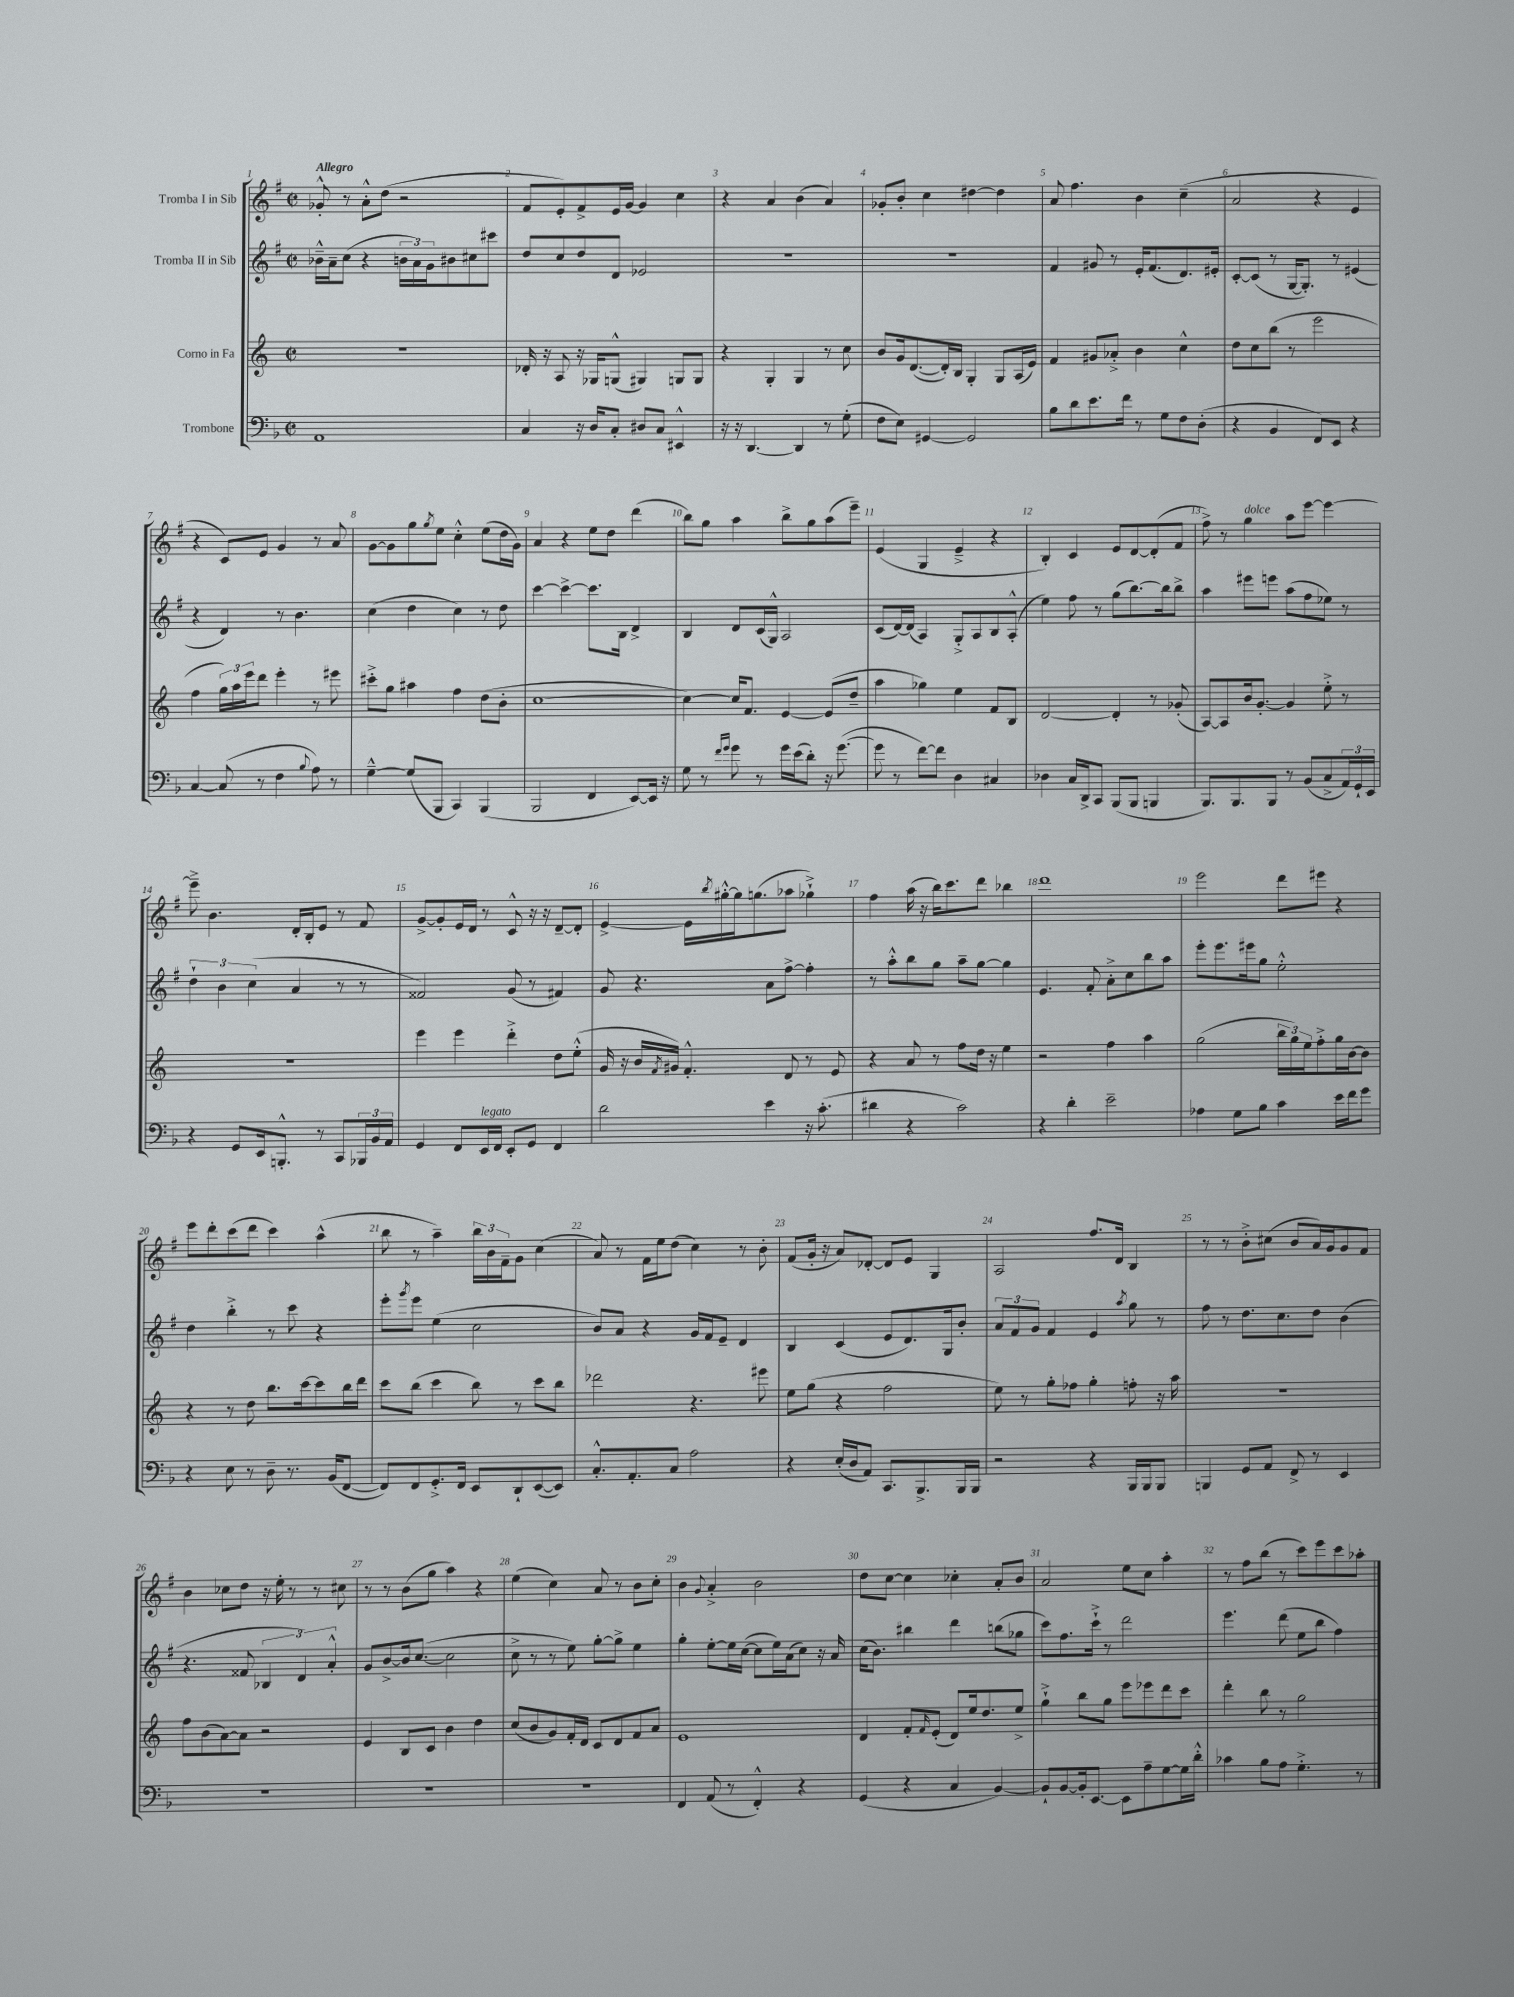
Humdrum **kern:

**kern	**kern	**kern	**kern
*part4	*part3	*part2	*part1
*staff4	*staff3	*staff2	*staff1
*I"Trombone	*I"Corno in Fa	*I"Tromba II in Sib	*I"Tromba I in Sib
*clefF4	*clefG2	*clefG2	*clefG2
*k[b-]	*k[]	*k[f#]	*k[f#]
*M2/2	*M2/2	*M2/2	*M2/2
*met(c|)	*met(c|)	*met(c|)	*met(c|)
=1	=1	=1	=1
!	!	!	!LO:TX:a:B:t=Allegro
1AA	1r	16b-X~^^\LL	8g-X'^^/
.	.	16a~\J	.
.	.	(8cc\J	8r
.	.	4r	8a'^^\L
.	.	.	(8dd\J
.	.	24bn\LL	2r
.	.	24a\)	.
.	.	24g\J	.
.	.	8b#X\	.
.	.	8cc#X\	.
.	.	8ccc#X\J	.
=2	=2	=2	=2
4C/	16d-X'/	8dd/L	8f#/L
.	16r	.	.
.	8A/	8cc/	8e'/)
16r	16r	8dd/	8f#^/
16D/KL	16G-X/KL	.	.
8C'/J	(8Gn^^/J	8d/J	16e/L
.	.	.	[16g/JJ
8D#X/L	4G#X/)	2e-X/	4g/]
8C/J	.	.	.
4EE#X^^/	8Gn/L	.	4cc\
.	8G/J	.	.
=3	=3	=3	=3
16r	4r	1r	4r
16r	.	.	.
[4.DD/	.	.	.
.	4G'/	.	4a/
4DD/]	4G/	.	(4b\
8r	8r	.	4a/)
(8G'\	8cc\	.	.
=4	=4	=4	=4
8F\L	8b/L	1r	8g-X'/L
8E\J)	16g/k	.	8b'/J
.	([8.d/	.	.
[4GG#X/	.	.	4cc\
.	16d'/L])	.	.
.	16B/JJ	.	.
2GG#/]	4G'/	.	[4dd#X\
.	8G/L	.	4dd#\]
.	(16A/L	.	.
.	16e/JJ)	.	.
=5	=5	=5	=5
8B-\L	4f/	4f#/	8a/
8d\	.	.	4.ff#\
8.e\	8g#X/L	8g#X/	.
.	8a-X'^/J	8r	.
16f\Jk	.	.	.
8r	4b\	16e'/KL	4b\
.	.	(8.f#/	.
8G\L	.	.	.
8F\	4cc^^\	8.d/)	(4cc~\
(8D'\J	.	.	.
.	.	16e#X'/Jk	.
=6	=6	=6	=6
4r	8dd\L	[8c'/L	2a/
.	8cc\	(8c/J]	.
4BB-/	(8bb\J	8r	.
.	8r	[16G/KL	.
.	.	8.G'/J])	.
8FF/L)	2eee\	.	4r
8EE/J	.	8r	.
4r	.	(4e#X/	4e/
!!LO:LB:g=z
=7	=7	=7	=7
[4C/	4ff\	4r	4r
(8C/]	24gg\LL)	4d/)	8c/L)
.	24aa\	.	.
.	24eee\J	.	.
8r	8ddd\J	.	8e/J
4F\	4eee'\	8r	4g/
.	.	4.b\	.
8qqB-/	.	.	.
8A\)	8r	.	8r
8r	8eee#X\	.	8a/
=8	=8	=8	=8
[4G~^^\	8ccc#X'^\L	(4cc\	[8g\L
.	8gg\J	.	8g\]
(8G/L]	4aa#X\	4dd\	8gg\
.	.	.	8qgg/
8BBB-/J	.	.	8ee\J
4CC/)	4ff\	4cc\)	4cc'^^\
(4BBB-/	(8dd\L	8r	(8ee\L
.	8b'\J	8dd\	16dd\L
.	.	.	16g\JJ)
=9	=9	=9	=9
2BBB-/	[1cc	[4ccc\	4a/
.	.	4ccc^\_	4r
4FF/	.	8.ccc\L]	8ee\L
.	.	.	8dd\J
.	.	16B\Jk	.
[8EE/L)	.	4d^/	(4ddd\
16EE/Jk]	.	.	.
16r	.	.	.
=10	=10	=10	=10
8G\	4cc\_)	4B/	8bb\L)
8r	.	.	8gg\J
16qqf/LL	.	.	.
16qqg/JJ	.	.	.
8g\	16cc/KL]	8d/L	4aa\
.	8.f/J	.	.
8r	.	(16c/L	.
.	.	16G^^/JJ)	.
16g\LL	[4e/	2A/	8bb^\L
(16e\J	.	.	.
8d'\J)	.	.	8gg\
16r	(8e/L]	.	(8aa\
([8.g\	.	.	.
.	8dd~/J	.	8eee~\J)
=11	=11	=11	=11
8g\]	4aa\	(8c/L	(4e/
8r	.	[16d/L)	.
.	.	(16d/JJ]	.
[8f\L)	4gg-X\)	4A/)	4G/
8f\J]	.	.	.
4D\	4ee\	8G'^/L	4e~^/
.	.	8A/	.
4C#X/	8f/L	8B/	4r
.	8B/J	(8A'^^/J	.
=12	=12	=12	=12
4D-X\	[2d/	4ee\)	4B'/)
16C/LL	.	8ff#\	4c/
16DD^/J	.	.	.
8CC/J	.	8r	.
(8BBB-/L	4d'/]	(8gg\L	8e/L
8BBB-/J	.	[8.bb\)	[8d/
4BBBn/	8r	.	(8d'/]
.	.	16bb\k]	.
.	(8g-X'/	8bb^\J	8f#/J
=13	=13	=13	=13
8.BBB-/L)	[8A/L)	4aa\	8ff#^\)
.	8A/]	.	8r
8.BBB-/	.	.	.
!	!	!	!LO:TX:a:i:t=dolce
.	16b/k	8eee#X\L	4gg\
.	[8.g'/J	.	.
8BBB-/J	.	8eeen\J	.
8r	4g/]	(8aa\L	8aa\L
(8BB-/L	.	8ff#\	[8eee\J
8C^/	8ee'^\	8ee-X\J)	4eee\_
24AA/L)	8r	8r	.
24GG`/	.	.	.
24EE/JJ	.	.	.
!!LO:LB:g=z
=14	=14	=14	=14
4r	1r	6dd`\	8eee~^\]
.	.	.	4.b\
.	.	6b\	.
8GG/L	.	.	.
.	.	(6cc\	.
16EE/k	.	.	.
8.BBBn'^^/J	.	.	.
.	.	4a/	16d'/LL
.	.	.	16B'/J
8r	.	.	8e/J
8CC/L	.	8r	8r
24BBB-X/L	.	8r	8f#/
24BB-/	.	.	.
24AA/JJ	.	.	.
=15	=15	=15	=15
4GG/	4eee\	2f##X/)	[8g^/L
.	.	.	8g'/]
8FF/L	4eee\	.	16e/L
.	.	.	16d/JJ
!LO:TX:a:i:t=legato	!	!	!
16EE/L	.	.	8r
16FF/JJ	.	.	.
8EE'/L	4ddd'^\	(8g/	8c^^/
8GG/J	.	8r	16r
.	.	.	16r
4FF/	8dd\L	4f#X/)	[8d~/L
.	(8ee'^^\J	.	8d'/J]
=16	=16	=16	=16
2d\	16g/	8g/	[4e^/
.	16r	.	.
.	16b/LL	4.r	.
.	8qf/	.	.
.	16g#X/JJ)	.	.
.	4.f'^^/	.	16e\LL]
.	.	.	8qbb/
.	.	.	[16gg#X'^^\
.	.	.	16gg#\J]
.	.	.	(8.ggn\
4e\	.	8a\L	.
.	8d/	[8ff#^\J	8aa-X\J
16r	8r	4ff#'\]	4gg-X`^\)
(8.c'\	.	.	.
.	8e/	.	.
=17	=17	=17	=17
4d#X\	4r	8r	4ff#\
.	.	8aa'^^\L	.
4r	8a/	8bb\	(16aa\
.	.	.	16r
.	8r	8gg\J	16bb\KL)
.	.	.	8.ccc\
2c\)	8ff\L	8aa~\L	.
.	16dd\Jk	[8gg\J	8ddd\J
.	16r	.	.
.	4ee\	4gg\]	4bb-X\
=18	=18	=18	=18
4r	2r	4.e/	1ddd
4d'\	.	.	.
.	.	8f#'/	.
2e~\	4ff\	8a'^\L	.
.	.	8cc\	.
.	4aa\	8bb\	.
.	.	8aa\J	.
=19	=19	=19	=19
4A-X\	(2gg\	8eee'\L	2eee\
.	.	8.eee\	.
8G\L	.	.	.
.	.	16eee#X\k	.
8B-\J	.	8gg\J	.
4c\	24bb\LL	2ee'^^\	8ddd\L
.	24gg\)	.	.
.	24ee\J	.	.
.	8ff'^\	.	8eee#X\J
16e\LL	16gg\L	.	4r
16f\J	[16b\J	.	.
8g\J	8b\J]	.	.
!!LO:LB:g=z
=20	=20	=20	=20
4r	4r	4dd\	8eee\L
.	.	.	8ddd'\
8E\	8r	4bb'^\	(8ccc\
8r	8dd\	.	8ddd\J
8D~\	8.bb\L	8r	4ccc\)
8.r	.	8ccc\	.
.	[16ccc\k	.	.
.	8ccc\]	4r	(4aa^^\
(16BB-/KL	.	.	.
[8FF/J	16bb\L	.	.
.	16ddd\JJ	.	.
=21	=21	=21	=21
8FF/L])	8ccc\L	8eee'\L	8bb\
.	.	8qggg/	.
8FF/	(8bb\J	8eee\J	8r
8.GG'^/	4ccc\	(4ee\	4aa~\)
16FF/Jk	.	.	.
8EE/L	8bb\)	2cc\	24bb\LL
.	.	.	24b\
.	.	.	24f#~\J
8DD`/	8r	.	8g\J
([8EE/	8ccc\L	.	(4cc\
8EE/J])	8bb\J	.	.
=22	=22	=22	=22
8.C'^^/L	2ddd-X\	8b/L)	8a/)
.	.	8a/J	8r
8.AA'/	.	.	.
.	.	4r	16f#\LL
.	.	.	16ee\J
8C/J	.	.	(8dd\J
2A\	4.r	16g/LL	4cc\)
.	.	16f#/J	.
.	.	8e~/J	.
.	.	4d/	8r
.	8eee#X\	.	8b'\
=23	=23	=23	=23
4r	8ee\L	4B/	(8f#/L
.	(8gg\J	.	16g'/Jk
.	.	.	16r
(16E'/LL	4r	(4c/	8a/L)
16D/J	.	.	.
8AA/J)	.	.	[8d-X'/J
8.CC/L	2ff\	8e/L	8d-/L]
.	.	8.d/)	8e/J
8.BBB-^/	.	.	.
.	.	.	4G/
.	.	16G/k	.
16BBB-/L	.	8b'/J	.
16BBB-/JJ	.	.	.
=24	=24	=24	=24
2r	8ee\)	12a/L	2A/
.	.	12f#/	.
.	8r	.	.
.	.	12g/J	.
.	8gg'\L	4f#/	.
.	8ff-X\J	.	.
4r	4gg'\	4e/	8.ff#/L
.	.	.	16d/Jk
.	.	8qaa/	.
16BBB-/LL	8ffn'\	8gg\	4B/
16BBB-/J	.	.	.
8BBB-/J	16r	8r	.
.	16aa\	.	.
=25	=25	=25	=25
4BBBn/	1r	8ff#\	8r
.	.	8r	8r
8GG/L	.	8.dd\L	8b'^\L
8AA/J	.	.	(8cc#X\J
.	.	8.cc\	.
8FF^/	.	.	8b/L
8r	.	8dd\J	16a/L)
.	.	.	16g/J
4EE/	.	(4b\	8g/
.	.	.	8f#/J
!!LO:LB:g=z
=26	=26	=26	=26
1r	8ff\L	4.r	4b\
.	(8b\	.	.
.	[8a\)	.	8cc-X\L
.	8a\J]	8f##X/	8dd\J
.	2r	6B-X/	16r
.	.	.	16ee'\
.	.	.	8r
.	.	6d/)	.
.	.	.	8r
.	.	6a'^^/	.
.	.	.	8cc#X\
=27	=27	=27	=27
1r	4e/	8g/L	8r
.	.	[8b^/	8r
.	8B/L	16b/k]	(8b\L
.	.	([8.cc/J	.
.	8c/J	.	8gg\J
.	4b\	2cc\]	4aa\)
.	4dd\	.	4r
=28	=28	=28	=28
1r	(8cc/L	8cc^\	(4ee\
.	8b/	8r	.
.	8g/)	8r	4cc\)
.	16f'/L	8ee\)	.
.	16d/JJ	.	.
.	8c/L	[8gg'\L	8a/
.	8d/	8gg^\J]	8r
.	8f/	4ee\	8b\L
.	8a/J	.	8cc'\J
=29	=29	=29	=29
4FF/	1e	4gg'\	4b\
.	.	.	8qqg/
(8AA/	.	[8ee'\L	4a'^/
8r	.	16ee\L]	.
.	.	([16cc\JJ	.
4FF'^^/)	.	8cc\L]	2b\
.	.	16ee\L)	.
.	.	(16a\J	.
4r	.	8cc\J)	.
.	.	16r	.
.	.	16a/	.
=30	=30	=30	=30
(4GG/	4d/	(16cc\KL	8dd\L
.	.	8.b\J)	.
.	.	.	[8cc\J
4r	8f'/L	4bb#X\	4cc\]
.	16qqf/	.	.
.	(8e'/J	.	.
4C/	8d/L)	4ddd\	4cc-X'\
.	16ee/k	.	.
.	8.dd/	.	.
[4BB-/)	.	(8bbn\L	8a'/L
.	8ee^/J	8gg-X\J	8b/J
=31	=31	=31	=31
8BB-`/L]	4gg`^\	8ccc\L)	2a/
[8BB-/	.	8.ff#\	.
16BB-'/k]	8bb\L	.	.
[8.EE/J	.	16ccc`^\Jk	.
.	8gg\J	8r	.
8EE\L]	8eee\L	2ddd\	8ee\L
8A~\	8eee-X\	.	8cc\J
[8G\	8ddd\	.	4aa'\
16G\L]	8ccc\J	.	.
16d'^^\JJ	.	.	.
=32	=32	=32	=32
4c-X\	4ddd'\	4.eee\	8r
.	.	.	8ff#\L
8B-\L	8bb\	.	(8bb\J
8A\J	8r	(8ddd\	8r
4.G'^\	2gg\	8ee\L	8ccc\L)
.	.	8bb\J	8eee\
.	.	4ff#\)	8ccc\
8r	.	.	8aa-X'\J
==	==	==	==
*-	*-	*-	*-
